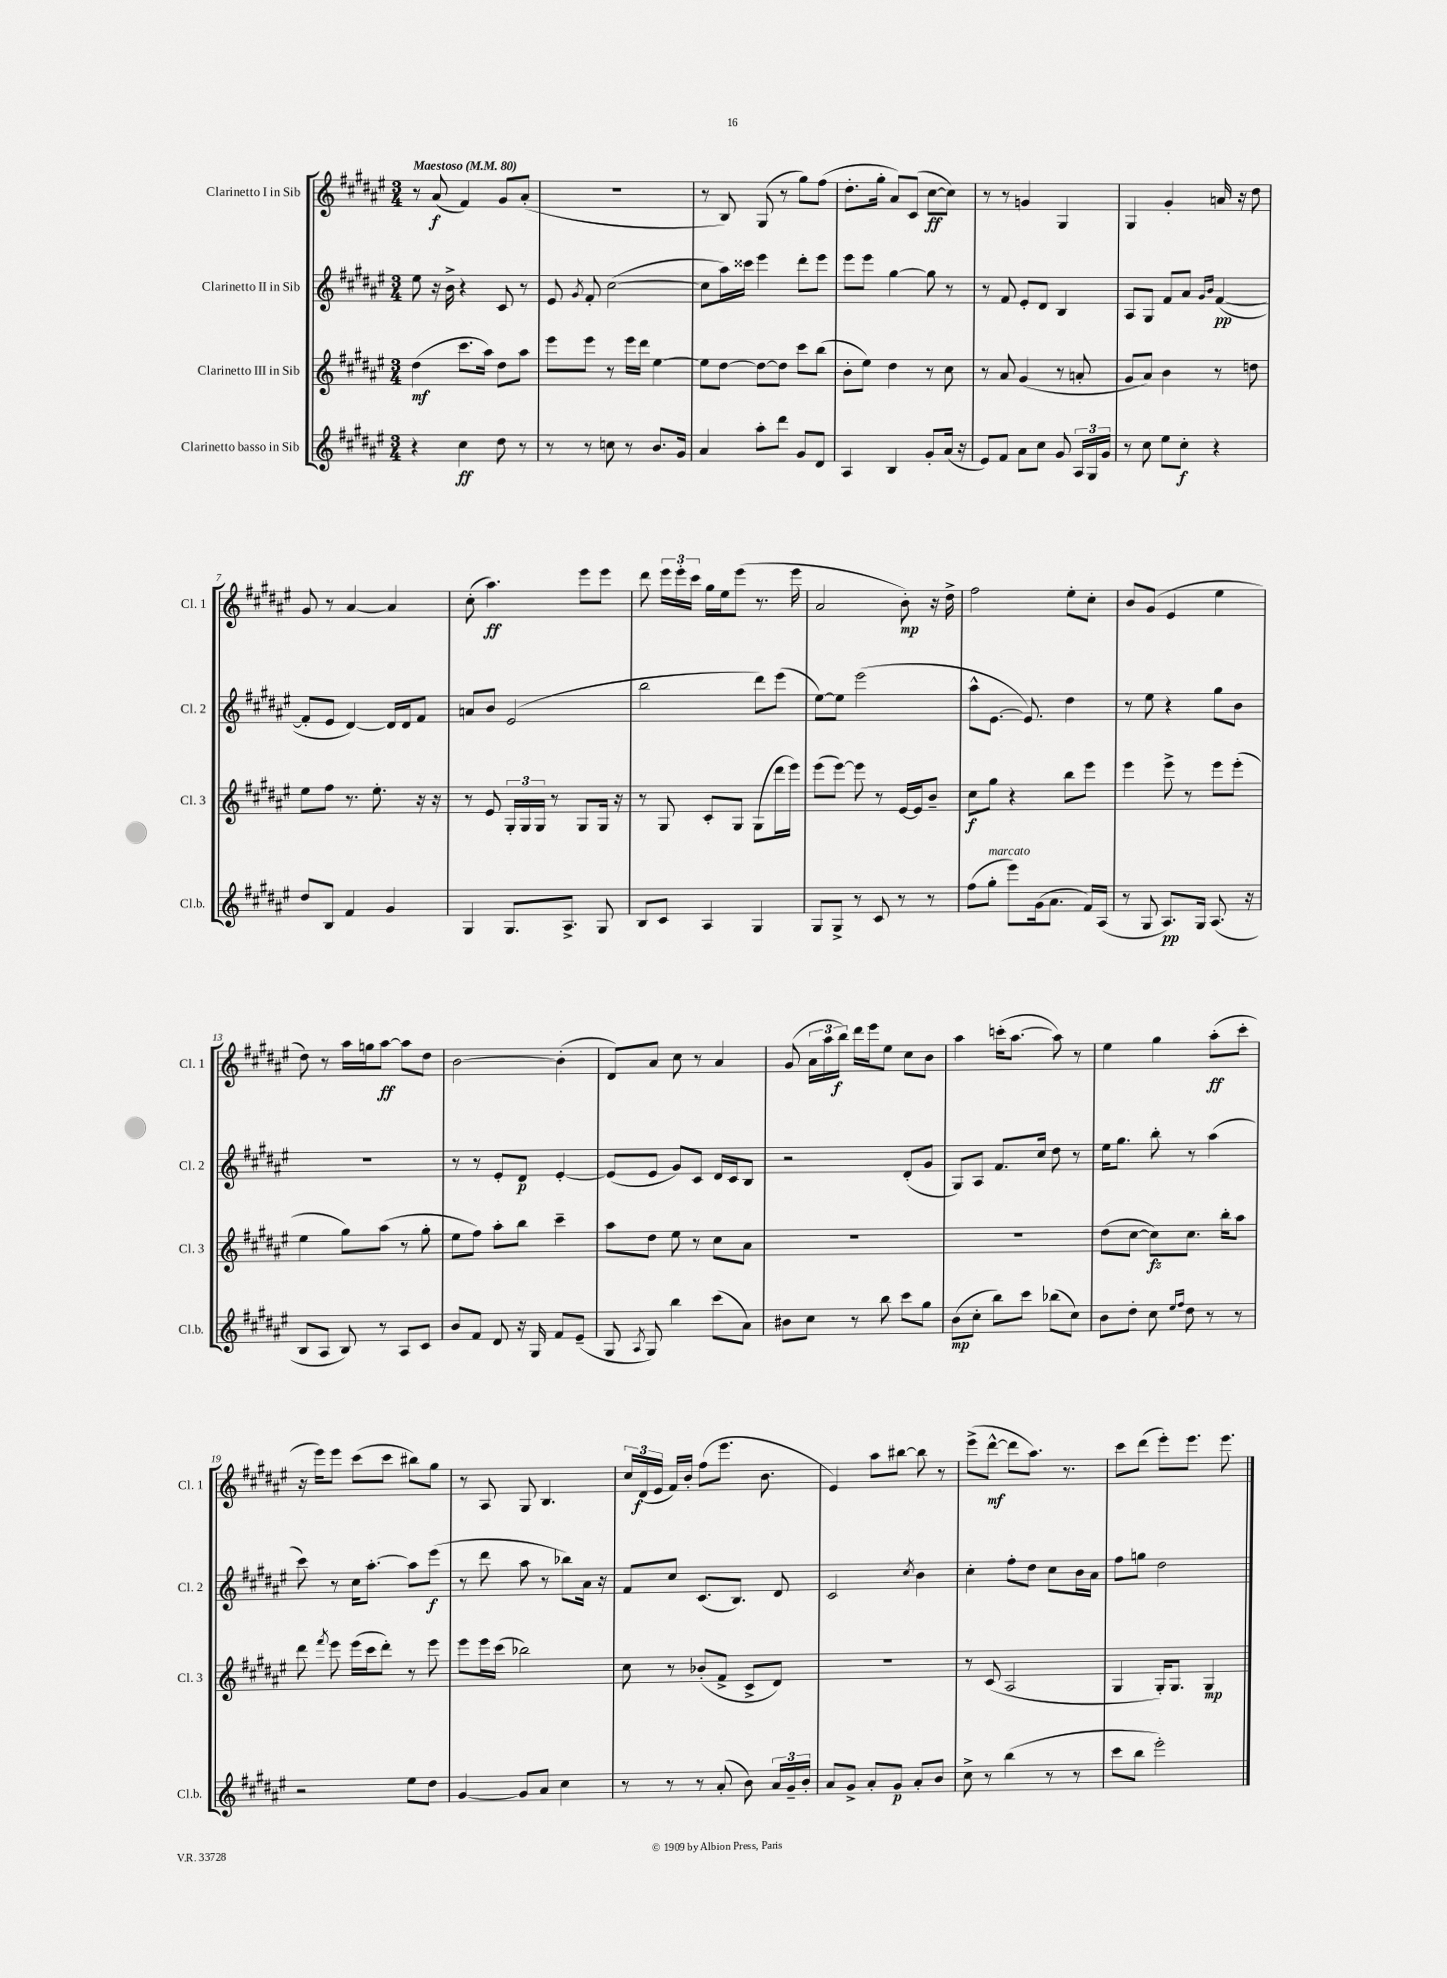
<<
\new StaffGroup <<
\new Staff = "s0" \with { instrumentName = "Clarinetto I in Sib" shortInstrumentName = "Cl. 1" } {
    \clef treble \key fis \major \numericTimeSignature \time 3/4 \tempo "Maestoso" 4 = 80
    \autoBeamOff r8 ais'8\f( fis'4) gis'8[ ais'8]-.( |
    R2. |
    r8 b8) gis8( r8 gis''8[) fis''8]( |
    dis''8.[-. gis''16]-. ais'8[) cis'8]( cis''8[~\ff cis''8]) |
    r8 r8 g'4 gis4 |
    gis4 gis'4-. a'16 r16 dis''8 |
    gis'8 r8 ais'4~ ais'4 |
    cis''8-.( ais''4.\ff) eis'''8[ eis'''8] |
    dis'''8 \tuplet 3/2 { eis'''16[ eis'''16-. cis'''16] } gis''16[ eis''16 eis'''8]( r8. eis'''16 |
    ais'2 b'8-.\mp) r16 dis''16-> |
    fis''2 eis''8[-. cis''8]-. |
    b'8[ gis'8]( eis'4 eis''4 |
    dis''8) r8 ais''16[ g''16 ais''8]~\ff ais''8[ dis''8] |
    b'2~ b'4-.( |
    dis'8[) ais'8] cis''8 r8 ais'4 |
    gis'8( \tuplet 3/2 { ais'16[ ais''16 b''16]\f) } dis'''16[ eis'''16 eis''8] cis''8[ b'8] |
    ais''4 c'''16[-.( ais''8.]~ ais''8) r8 |
    eis''4 gis''4 ais''8[-.\ff( cis'''8]-. |
    r16 eis'''16[) eis'''8] cis'''8[( cis'''8] bis''8[) gis''8] |
    r8 ais8 gis8 b4. |
    \tuplet 3/2 { cis''16[ dis'16\f( eis'16] } fis'16[) b'16]-. fis''8[( eis'''8.] b'8. |
    eis'4) ais''8[ bis''8]~ bis''8 r8 |
    eis'''8[->( dis'''8]~-^\mf dis'''8[ ais''8.]) r8. |
    cis'''8[ dis'''8]( eis'''8[-.) eis'''8.] eis'''8. \bar "|." |
}
\new Staff = "s1" \with { instrumentName = "Clarinetto II in Sib" shortInstrumentName = "Cl. 2" } {
    \clef treble \key fis \major \numericTimeSignature \time 3/4
    \autoBeamOff eis''8 r16 b'16-> r4 cis'8 r8 |
    eis'8 \acciaccatura { gis'8 } fis'8-. cis''2~( |
    cis''8[ ais''16) cisis'''16] eis'''4 dis'''8[-. eis'''8] |
    eis'''8[ eis'''8] gis''4~ gis''8 r8 |
    r8 fis'8 eis'8[-. dis'8] b4 |
    ais8[ gis8] fis'8[ ais'8] \grace { gis'16[ b'16] } fis'4~\pp( |
    fis'8[-. eis'8] dis'4~) dis'16[ dis'16 fis'8] |
    a'8[ b'8] eis'2( |
    b''2 dis'''8[) eis'''8]( |
    eis''8[~) eis''8] eis'''2( |
    ais''8[-^ eis'8.]~ eis'8.) dis''4 |
    r8 eis''8 r4 gis''8[ b'8] |
    R2. |
    r8 r8 eis'8[-. dis'8]\p eis'4~-. |
    eis'8[( eis'8] gis'8[) cis'8] dis'16[ cis'16 b8] |
    r2 dis'8[-.( gis'8] |
    gis8[) ais8] fis'8.[ cis''16] dis''8 r8 |
    eis''16[ gis''8.] b''8-. r8 ais''4( |
    cis'''8) r8 cis''16[ ais''8.]~-. ais''8[ eis'''8]\f( |
    r8 dis'''8 ais''8 r8 bes''8[) ais'16] r16 |
    fis'8[ cis''8] cis'8.[( b8.]) dis'8 |
    cis'2 \acciaccatura { cis''8 } b'4 |
    cis''4-. fis''8[-. dis''8] cis''8[ b'16 ais'16] |
    fis''8[ g''8] dis''2 \bar "|." |
}
\new Staff = "s2" \with { instrumentName = "Clarinetto III in Sib" shortInstrumentName = "Cl. 3" } {
    \clef treble \key fis \major \numericTimeSignature \time 3/4
    \autoBeamOff dis''4\mf( cis'''8.[ ais''16]) dis''8[ ais''8] |
    eis'''8[ eis'''8] r8 eis'''16[ dis'''16] eis''4~ |
    eis''8[ dis''8]~ dis''8[~ dis''8] cis'''8[ b''8]( |
    b'8[-. eis''8]) dis''4 r8 cis''8 |
    r8 ais'8 gis'4( r8 a'8-. |
    gis'8[ ais'8]) b'4 r8 d''8 |
    eis''8[ fis''8] r8. eis''8.-. r16 r16 |
    r8 eis'8 \tuplet 3/2 { gis16[-. gis16 gis16] } r8 gis8[ gis16] r16 |
    r8 gis8 cis'8[-. gis8] gis8[( dis'''16 eis'''16]) |
    eis'''8[( eis'''8]~) eis'''8 r8 eis'16[~ eis'16 b'8]-- |
    cis''8[\f gis''8] r4 b''8[ eis'''8] |
    eis'''4 eis'''8-> r8 eis'''8[ eis'''8]-.( |
    eis''4 gis''8[) ais''8]( r8 gis''8-. |
    eis''8[ fis''8]) ais''8[-. b''8] cis'''4-- |
    ais''8[ dis''8] eis''8 r8 cis''8[ ais'8] |
    R2. |
    R2. |
    dis''8[( cis''8]~ cis''8[\fz) cis''8.] b''16[-. ais''8] |
    dis'''8 \acciaccatura { fis'''8 } eis'''8 eis'''16[( cis'''16 dis'''8]-.) r8 eis'''8 |
    eis'''8[ eis'''16 cis'''16]( bes''2) |
    cis''8 r8 bes'8[-.( fis'8]-> cis'8[-> dis'8]) |
    R2. |
    r8 cis'8( ais2 |
    gis4 gis16[-.) gis8.] gis4\mp \bar "|." |
}
\new Staff = "s3" \with { instrumentName = "Clarinetto basso in Sib" shortInstrumentName = "Cl.b." } {
    \clef treble \key fis \major \numericTimeSignature \time 3/4
    \autoBeamOff r4 cis''4\ff dis''8 r8 |
    r8 r8 c''8 r8 b'8.[ gis'16] |
    ais'4 ais''8[-. dis'''8] gis'8[ dis'8] |
    ais4 b4 gis'8[-. ais'16]( r16 |
    eis'8[) fis'8] ais'8[ cis''8] gis'8 \tuplet 3/2 { ais16[ gis16 gis'16] } |
    r8 cis''8 eis''8[ cis''8]-.\f r4 |
    dis''8[ b8] fis'4 gis'4 |
    gis4 gis8.[ ais8.]-> gis8 |
    b8[ cis'8] ais4 gis4 |
    gis8[ gis8]-> r8 cis'8 r8 r8 |
    fis''8[( gis''8]-.^\markup { \italic "marcato" } eis'''8[) gis'16( ais'8.] fis'16[) ais16]( |
    r8 gis8 ais8.[\pp) gis16] ais8.( r16 |
    b8[ ais8] b8) r8 ais8[ cis'8] |
    b'8[ fis'8] dis'8 r16 gis16 fis'8[ eis'8]--( |
    gis8 \acciaccatura { ais8 } gis8) b''4 cis'''8[( ais'8]) |
    bis'8[ cis''8] r8 b''8 cis'''8[ gis''8] |
    b'8[\mp( cis''8]-. b''8[) cis'''8] bes''8[( cis''8]) |
    b'8[ dis''8]-. cis''8 \grace { eis''16[ fis''16] } dis''8 r8 r8 |
    r2 eis''8[ dis''8] |
    gis'4~ gis'8[ ais'8] cis''4 |
    r8 r8 r8 ais'8-.( b'8) \tuplet 3/2 { ais'16[ gis'16-- b'16]-. } |
    ais'8[ gis'8]-> ais'8[-. gis'8]\p ais'8[-. b'8] |
    cis''8-> r8 b''4( r8 r8 |
    cis'''8[ b''8] eis'''2-.) \bar "|." |
}
>>
>>
